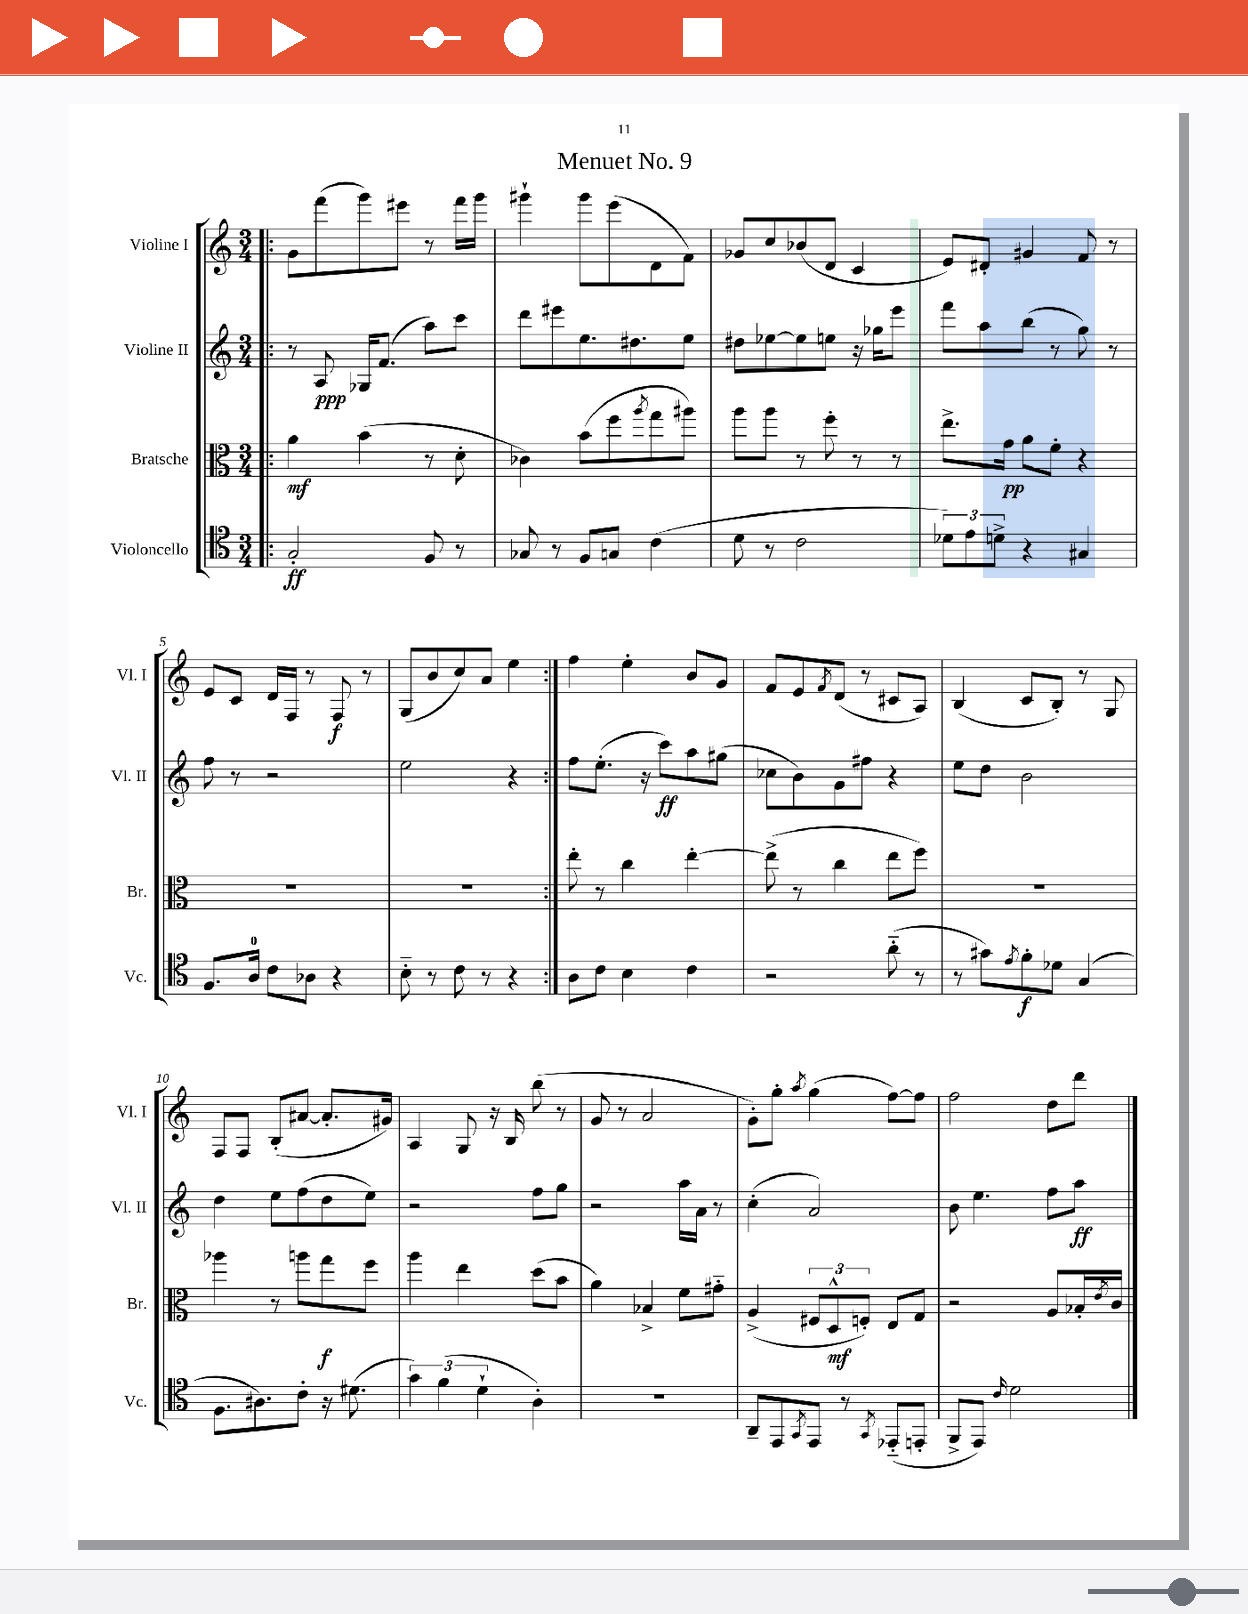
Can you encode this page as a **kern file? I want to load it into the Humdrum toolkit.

**kern	**kern	**kern	**kern
*staff4	*staff3	*staff2	*staff1
*clefC4	*clefC3	*clefG2	*clefG2
*k[]	*k[]	*k[]	*k[]
*M3/4	*M3/4	*M3/4	*M3/4
=!|:	=!|:	=!|:	=!|:
2G'	4a	8r	8g
.	.	8A	(8fff
.	(4b	16G-	8ggg)
.	.	(8.f	.
.	.	.	8eee#
8F	8r	8aa)	8r
8r	8d'	8ccc	16fff
.	.	.	16ggg
=	=	=	=
8G-	4c-)	8ddd	4ggg#`
8r	.	8eee#	.
8F	(8b	8.ee	8ggg#
8G	8ff	.	(8eee
.	.	8.dd#	.
.	8qaa	.	.
(4c	8gg	.	8d
.	8aa#)	8ee	8f)
=	=	=	=
8d	8aa	8dd#	8g-
8r	8aa	[8ee-	8cc
2c	8r	8ee-]	(8b-
.	8ff'	8ee	8d
.	8r	16r	4c
.	.	16gg-	.
.	8r	8eee	.
=	=	=	=
12d-)	8.ee^	8fff	8e)
12e	.	.	.
.	.	8aa	8d#'
12d^	.	.	.
.	16g	.	.
4r	8a	(8bb	4g#
.	8f'	8r	.
4G#	4r	8gg)	8f
.	.	8r	8r
=	=	=	=
8.F	2.r	8ff	8e
.	.	8r	8c
16A	.	.	.
8c	.	2r	16d
.	.	.	16F
8A-	.	.	8r
4r	.	.	8F
.	.	.	8r
=	=	=	=
8B'~	2.r	2ee	(8G
8r	.	.	8b
8c	.	.	8cc)
8r	.	.	8a
4r	.	4r	4ee
=:|!	=:|!	=:|!	=:|!
8A	8ee'	8ff	4ff
8c	8r	(8.ee'	.
4B	4cc	.	4ee'
.	.	16r	.
.	.	8ccc)	.
4c	[4ee'	8aa	8b
.	.	(8gg#	8g
=	=	=	=
2r	(8ee^]	8cc-	8f
.	8r	8b)	8e
.	.	.	8qf
.	4cc	8g	(8d
.	.	8ff#	8r
(8a'~	8ee	4r	8c#
8r	8ff)	.	8A)
=	=	=	=
8r	2.r	8ee	(4B
8g#)	.	8dd	.
8qe	.	.	.
8f'	.	2b	8c
8d-	.	.	8B')
(4G	.	.	8r
.	.	.	8G
=	=	=	=
8.F	4aa-	4dd	8F
.	.	.	8F
8.A#)	.	.	.
.	8r	8ee	(8B'
8c'	8aa	(8ff	[8a#
16r	8gg	8dd	8.a#']
(8.d#	.	.	.
.	8ff	8ee)	.
.	.	.	16g#)
=	=	=	=
6g)	4aa	2r	4A
(6f	.	.	.
.	4ee	.	8G
6d`	.	.	.
.	.	.	16r
.	.	.	16B
4A')	(8dd	8ff	(8bb
.	8b	8gg	8r
=	=	=	=
2.r	4a)	2r	8g
.	.	.	8r
.	4B-^	.	2a
.	8f	16aa	.
.	.	16a	.
.	8g#'~	8r	.
=	=	=	=
8AA~	(4A^	(4cc'	8g')
8EE	.	.	8gg'
8qGG	.	.	8qaa
8EE	12F#	2a)	(4gg
.	12D^^	.	.
8r	.	.	.
.	12F')	.	.
8qGG	.	.	.
(8EE-'~	8E	.	[8ff)
8EE'	8G	.	8ff]
=	=	=	=
8FF^	2r	8b	2ff
8EE)	.	4.ee	.
16qqc	.	.	.
2d	.	.	.
.	8A	8ff	8dd
.	16B-'	8aa	8ddd
.	8qe	.	.
.	16c	.	.
==	==	==	==
*-	*-	*-	*-
